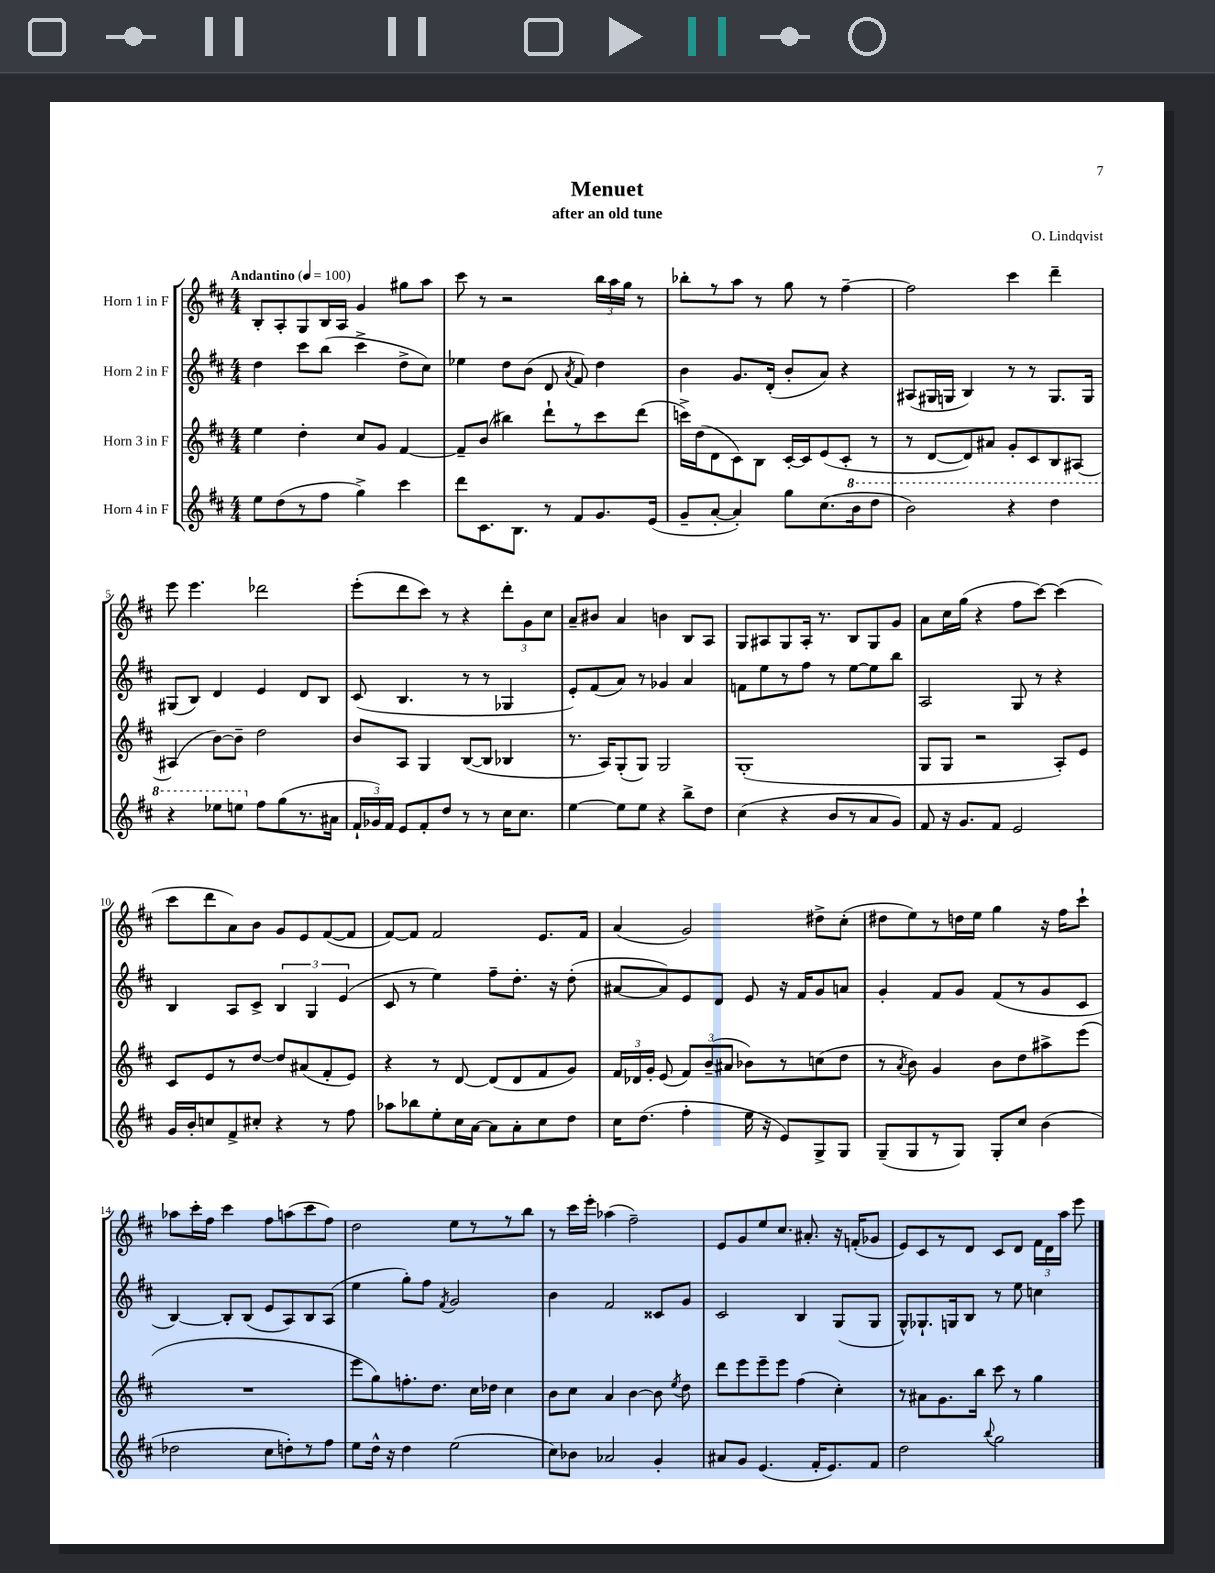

**kern	**kern	**kern	**kern
*staff4	*staff3	*staff2	*staff1
*clefG2	*clefG2	*clefG2	*clefG2
*k[f#c#]	*k[f#c#]	*k[f#c#]	*k[f#c#]
*M4/4	*M4/4	*M4/4	*M4/4
*MM100	*MM100	*MM100	*MM100
8ee	4ee	4dd	8B'
(8dd	.	.	8A'
8r	4dd'	8ccc#	8G
8ff#	.	(8bb	16B
.	.	.	16A
4gg^)	8cc#	4ccc#^	4g
.	8g	.	.
4ccc#	[4f#	8dd^	8gg#
.	.	8cc#)	8aa
=	=	=	=
8ddd	8f#~]	4ee-	8ccc#
8.c#	(8b	.	8r
.	4bb#)	8dd	2r
8.B	.	.	.
.	.	(8b	.
8r	8ddd`	8d	.
.	.	8qa	.
8f#	8r	8f#)	.
8.g	8ccc#	4dd	24bb
.	.	.	24aa
.	.	.	24gg
.	(8ddd	.	8r
(16e	.	.	.
=	=	=	=
8g~	16ccc^)	4b	8bb-'
.	(16dd	.	.
[8a'	8d	.	8r
4a'])	8c#)	8.g	8aa
.	8B	.	8r
.	.	(16d'	.
8gg	[16c#'	8b'	8gg
.	16c#]	.	.
(8.cc#	(8e	8a)	8r
.	8c#'	4r	[4ff#~
16bb	.	.	.
8ddd	8r	.	.
=	=	=	=
2bb)	8r	(8A#	2ff#]
.	[8d	16G#	.
.	.	16G	.
.	8d])	4B)	.
.	8a#	.	.
4r	8g'	8r	4ccc#
.	8c#	8r	.
4ddd	8B	8.G	4ddd~
.	[8A#	.	.
.	.	16G	.
=	=	=	=
4r	(4A#]	(8G#	8eee
.	.	8B)	4.eee
8eee-	[8b)	4d	.
8eee	8b~]	.	.
8ff#	2dd	4e	2ddd-
(8gg	.	.	.
8.r	.	8d	.
.	.	8B	.
16a#	.	.	.
=	=	=	=
24f#`	8b	(8c#	(8eee'
24g-)	.	.	.
24f#	.	.	.
8e	8A	4.B	8ddd
8f#'	4G	.	8ccc#)
8dd	.	.	8r
8r	([8B	8r	4r
8r	8B]	8r	.
16cc#	4B-	4G-	12ddd'
8.cc#	.	.	.
.	.	.	12g
.	.	.	12cc#
=	=	=	=
[4ee	8.r	8e')	8a~
.	.	(8f#	8b#
.	16A)	.	.
8ee]	(8G'	8a)	4a
8ee	8G)	8r	.
4r	2G	4g-	4b
8bb^	.	4a	8B
8dd	.	.	8A
=	=	=	=
(4cc#	(1G'	8f	8G
.	.	8ee	8A#
4r	.	8r	8G
.	.	8ff#	16A#'
.	.	.	8.r
8b	.	8r	.
8r	.	[8ee	8B
8a	.	8ee]	8G
8g)	.	8bb	8g
=	=	=	=
8f#	8G	2A	8a
16r	8G	.	16cc#
8.g	.	.	(16gg
.	2r	.	4r
8f#	.	.	.
2e	.	8G	8ff#
.	.	8r	[8ccc#)
.	8A')	4r	(4ccc#]
.	8e	.	.
=	=	=	=
16g	8c#	4B	8ccc#
16b'	.	.	.
8cc	8e	.	8ddd
8f#^	8r	8A	8a)
8cc#'	[8dd	8c#^	8b
4r	8dd]	6B	8g
.	(8a#	.	8e
.	.	6G	.
8r	8f#'	.	([8f#
.	.	(6e	.
8ff#	8e)	.	8f#]
=	=	=	=
8aa-	4r	8c#	[8f#)
8bb-	.	8r	8f#]
8ee'	8r	4ee)	2f#
16cc#	[8d	.	.
[16a	.	.	.
8a]	(8d]	8ff#~	.
8a'	8d	8.dd'	.
8cc#	8f#	.	8.e
.	.	16r	.
8dd	8g)	(8dd'	.
.	.	.	16f#
=	=	=	=
16cc#	24f#	[8a#	(4a
.	24d-	.	.
(8.dd	.	.	.
.	24g'	.	.
.	(8e	8a#])	.
4ff#'	12f#)	8e	2g)
.	(12b~	.	.
.	.	8d	.
.	12a#	.	.
16ee	8b-)	8e	.
16r	.	.	.
8e)	8r	16r	.
.	.	16f#	.
8G^	(8cc	8g	8dd#^
8G	8dd	8a	(8cc#'
=	=	=	=
(8G~	8r	4g'	8dd#
.	8qa	.	.
8G	8b)	.	8ee)
8r	4g	8f#	8r
8G)	.	8g	16dd
.	.	.	16ee
8G'	8b	(8f#	4gg
8cc#	8dd	8r	.
(4b	8aa#^	8g	16r
.	.	.	16ff#
.	(8eee	8c#	8ccc#`
=	=	=	=
2dd-	1r	[4B)	8aa-
.	.	.	16ccc#'
.	.	.	16ff#
.	.	8B']	4ccc#
.	.	(8B	.
8cc#	.	8e	8ff#
8dd')	.	8A)	(8aa
8r	.	8B	8ccc#
8ff#	.	(8A	8ff#)
=	=	=	=
8ee	8eee	4ee	2dd
16dd^^	8gg)	.	.
16r	.	.	.
4dd	8.ff'	8gg')	.
.	.	8ff#	.
.	8.dd	.	.
.	.	8qf#	.
(2ee	.	2g	8ee
.	16cc#	.	8r
.	16dd-	.	.
.	4cc#	.	8r
.	.	.	8bb
=	=	=	=
8cc#)	8b	4b	8r
8b-	8cc#	.	16ccc#
.	.	.	16eee'
2a-	4a	2f#	(4aa-
.	[4b	.	2ff#~)
4g'	8b]	8c##	.
.	8qee	.	.
.	8dd	8g	.
=	=	=	=
8a#	8ddd	2c#	8e
8g	8eee	.	8g
(4.e	8eee~	.	8ee
.	8eee	.	8.cc#
.	(4ff#	4B	.
.	.	.	8.a#'
16f#'	.	.	.
8.e)	.	.	.
.	4cc#')	(8G	16r
.	.	.	(16f'
8f#	.	8G	8g-
=	=	=	=
2dd	8r	8G^^)	8e)
.	8a#	8.G-`	8c#
.	8.g	.	8r
.	.	16G	.
.	.	8B	8d
.	16bb	.	.
8qqbb	.	.	.
2gg	8ccc#	8r	8c#
.	8r	8ee	8d
.	4gg	4cc	24f#
.	.	.	24d
.	.	.	24aa
.	.	.	8eee
==	==	==	==
*-	*-	*-	*-
